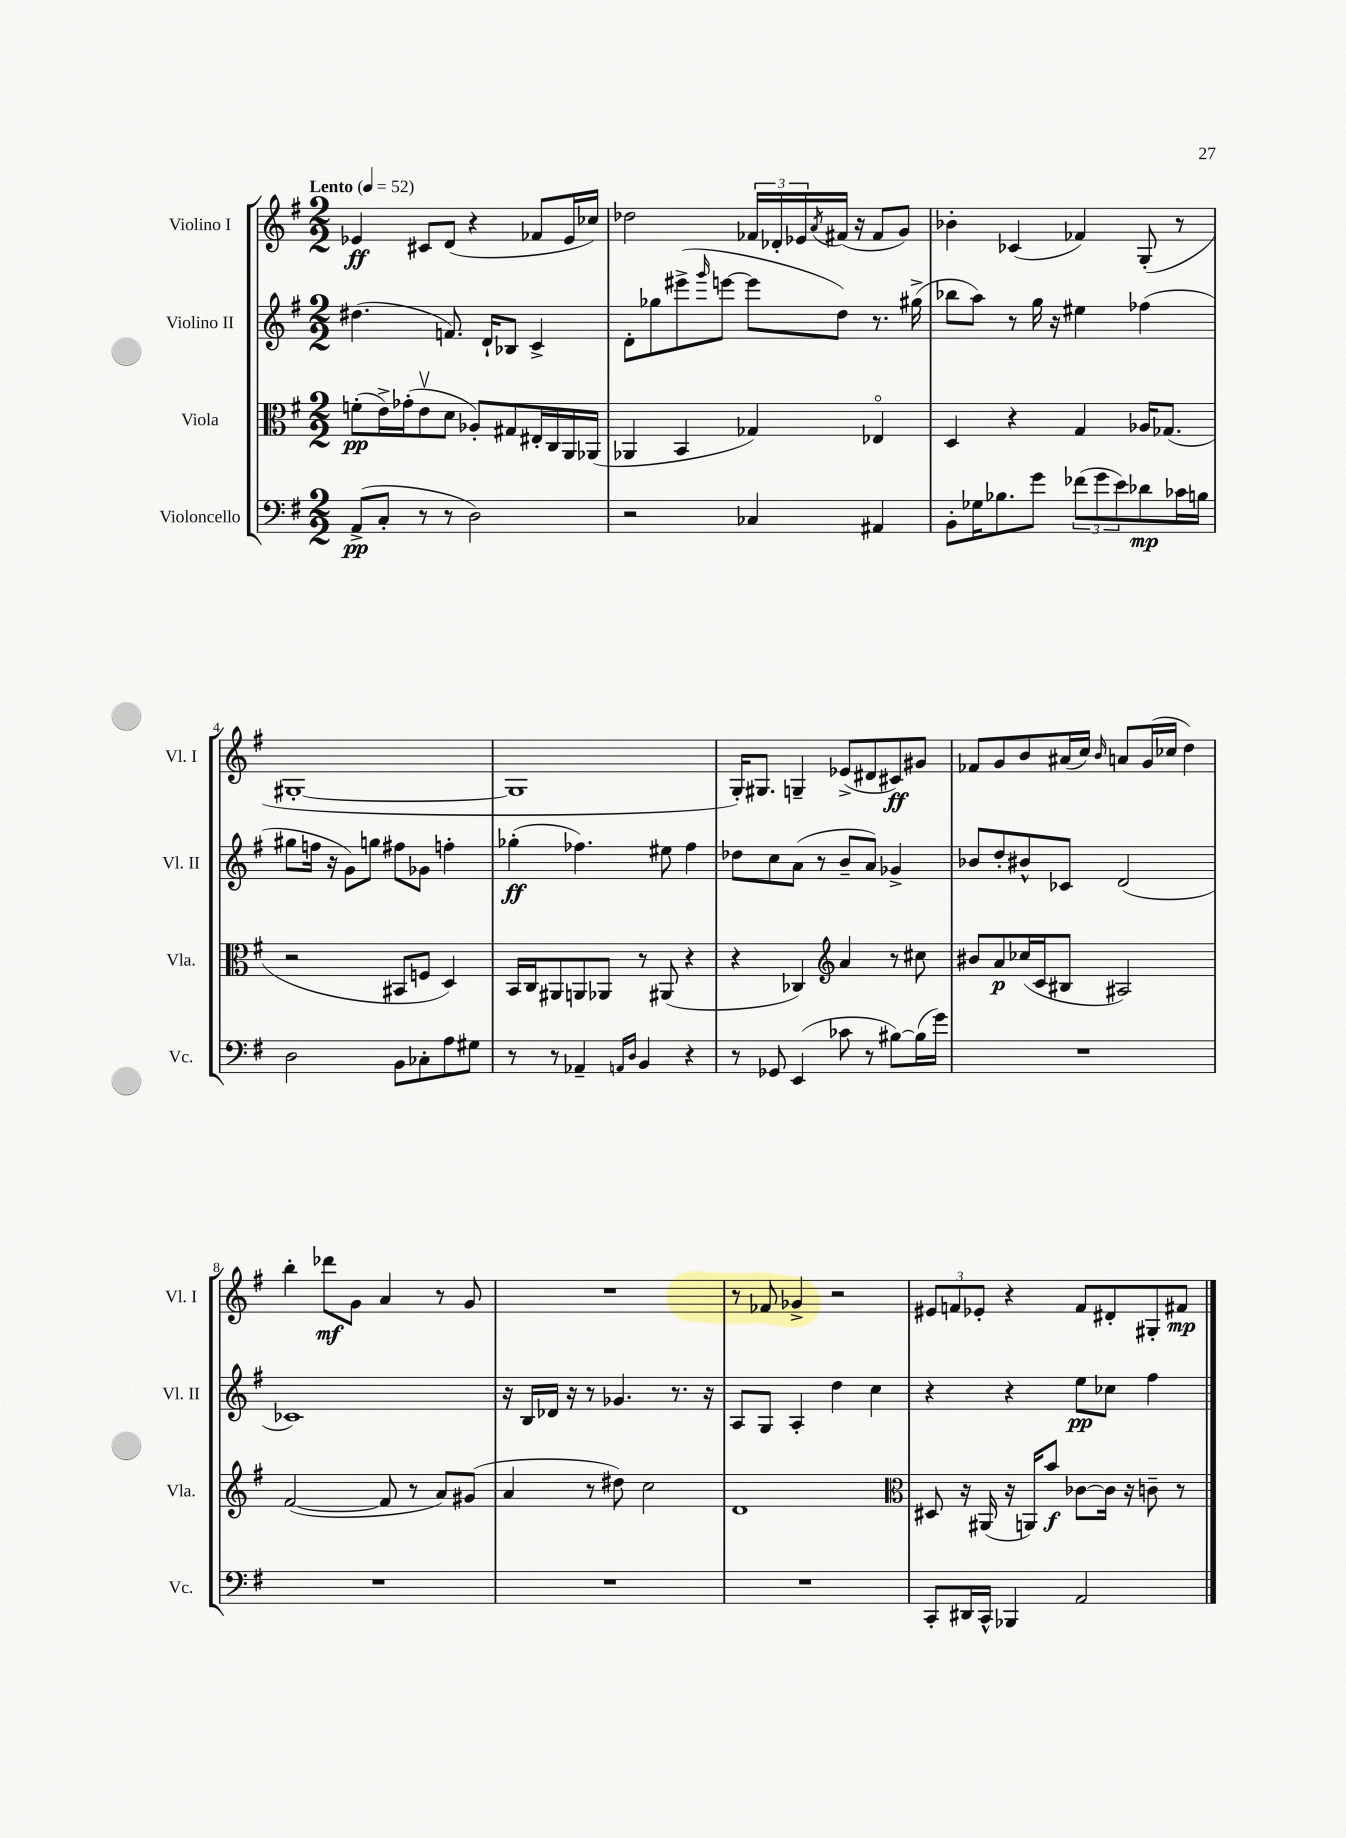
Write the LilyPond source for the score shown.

<<
\new StaffGroup <<
\new Staff = "s0" \with { instrumentName = "Violino I" shortInstrumentName = "Vl. I" } {
    \clef treble \key g \major \numericTimeSignature \time 2/2 \tempo "Lento" 4 = 52
    ees'4\ff cis'8 d'8( r4 fes'8 ees'16 ces''16) |
    des''2 \tuplet 3/2 { fes'16 des'16-. ees'16 } \acciaccatura { a'8 } fis'16( r16 fis'8 g'8) |
    bes'4-. ces'4( fes'4) g8-.( r8 |
    gis1~-. |
    gis1 |
    g16-.) gis8. g4-- ees'8->( dis'8 cis'8\ff) gis'8 |
    fes'8 g'8 b'8 ais'16( c''16) \grace { b'16 } a'8 g'16( ces''16 d''4) |
    b''4-. des'''8\mf g'8 a'4 r8 g'8 |
    R1 |
    r8 fes'8 ges'4-> r2 |
    \tuplet 3/2 { eis'8 f'8 ees'8-. } r4 f'8 dis'8-. gis8-. fis'8\mp \bar "|." |
}
\new Staff = "s1" \with { instrumentName = "Violino II" shortInstrumentName = "Vl. II" } {
    \clef treble \key g \major \numericTimeSignature \time 2/2
    dis''4.( f'8.) d'16-! bes8 c'4-> |
    d'8-. ges''8 eis'''8->( \grace { g'''16 } e'''8~ e'''8 d''8) r8. gis''16->( |
    bes''8 a''8) r8 g''16 r16 eis''4 fes''4( |
    gis''8 f''16 r16 g'8) g''8 fis''8 ges'8 f''4-. |
    ges''4-.\ff( fes''4.) eis''8 fes''4 |
    des''8 c''8 a'8( r8 b'8-- a'8) ges'4-> |
    bes'8 d''8-. bis'8-^ ces'8 d'2( |
    ces'1) |
    r16 b16 des'16 r16 r8 ges'4. r8. r16 |
    a8 g8 a4-. d''4 c''4 |
    r4 r4 e''8\pp ces''8 fis''4 \bar "|." |
}
\new Staff = "s2" \with { instrumentName = "Viola" shortInstrumentName = "Vla." } {
    \clef alto \key g \major \numericTimeSignature \time 2/2
    f'8-.\pp( e'16->) ges'16-.( e'8\upbow d'8 aes8-.) gis8 eis16-. c16 a,16 aes,16( |
    aes,4 b,4 ges4) ees4\flageolet |
    d4 r4 g4 aes16 ges8.( |
    r2 bis,8 f8 d4) |
    b,16 c16 ais,8 a,8 aes,8 r8 ais,8( r4 |
    r4 ces4) \clef treble a'4 r8 cis''8 |
    bis'8 a'8\p ces''16( c'16 bis8 ais2) |
    fis'2~( fis'8 r8 a'8) gis'8( |
    a'4 r8 dis''8) c''2 |
    d'1 |
    \clef alto dis8 r16 ais,16( r16 a,16) b'8\f ces'8~ ces'16 r16 c'8-- r8 \bar "|." |
}
\new Staff = "s3" \with { instrumentName = "Violoncello" shortInstrumentName = "Vc." } {
    \clef bass \key g \major \numericTimeSignature \time 2/2
    a,8->\pp( c8-. r8 r8 d2) |
    r2 ces4 ais,4 |
    b,8-. ges16 bes8. g'8 \tuplet 3/2 { fes'8( g'8 e'8) } des'8\mp ces'16 b16 |
    d2 b,8 ces8-. a8 gis8 |
    r8 r8 aes,4-- \grace { a,16 d16 } b,4 r4 |
    r8 ges,8 e,4( ces'8 r8 bis8~) bis16( g'16) |
    R1 |
    R1 |
    R1 |
    R1 |
    c,8-. dis,16 c,16-^ bes,,4 a,2 \bar "|." |
}
>>
>>
